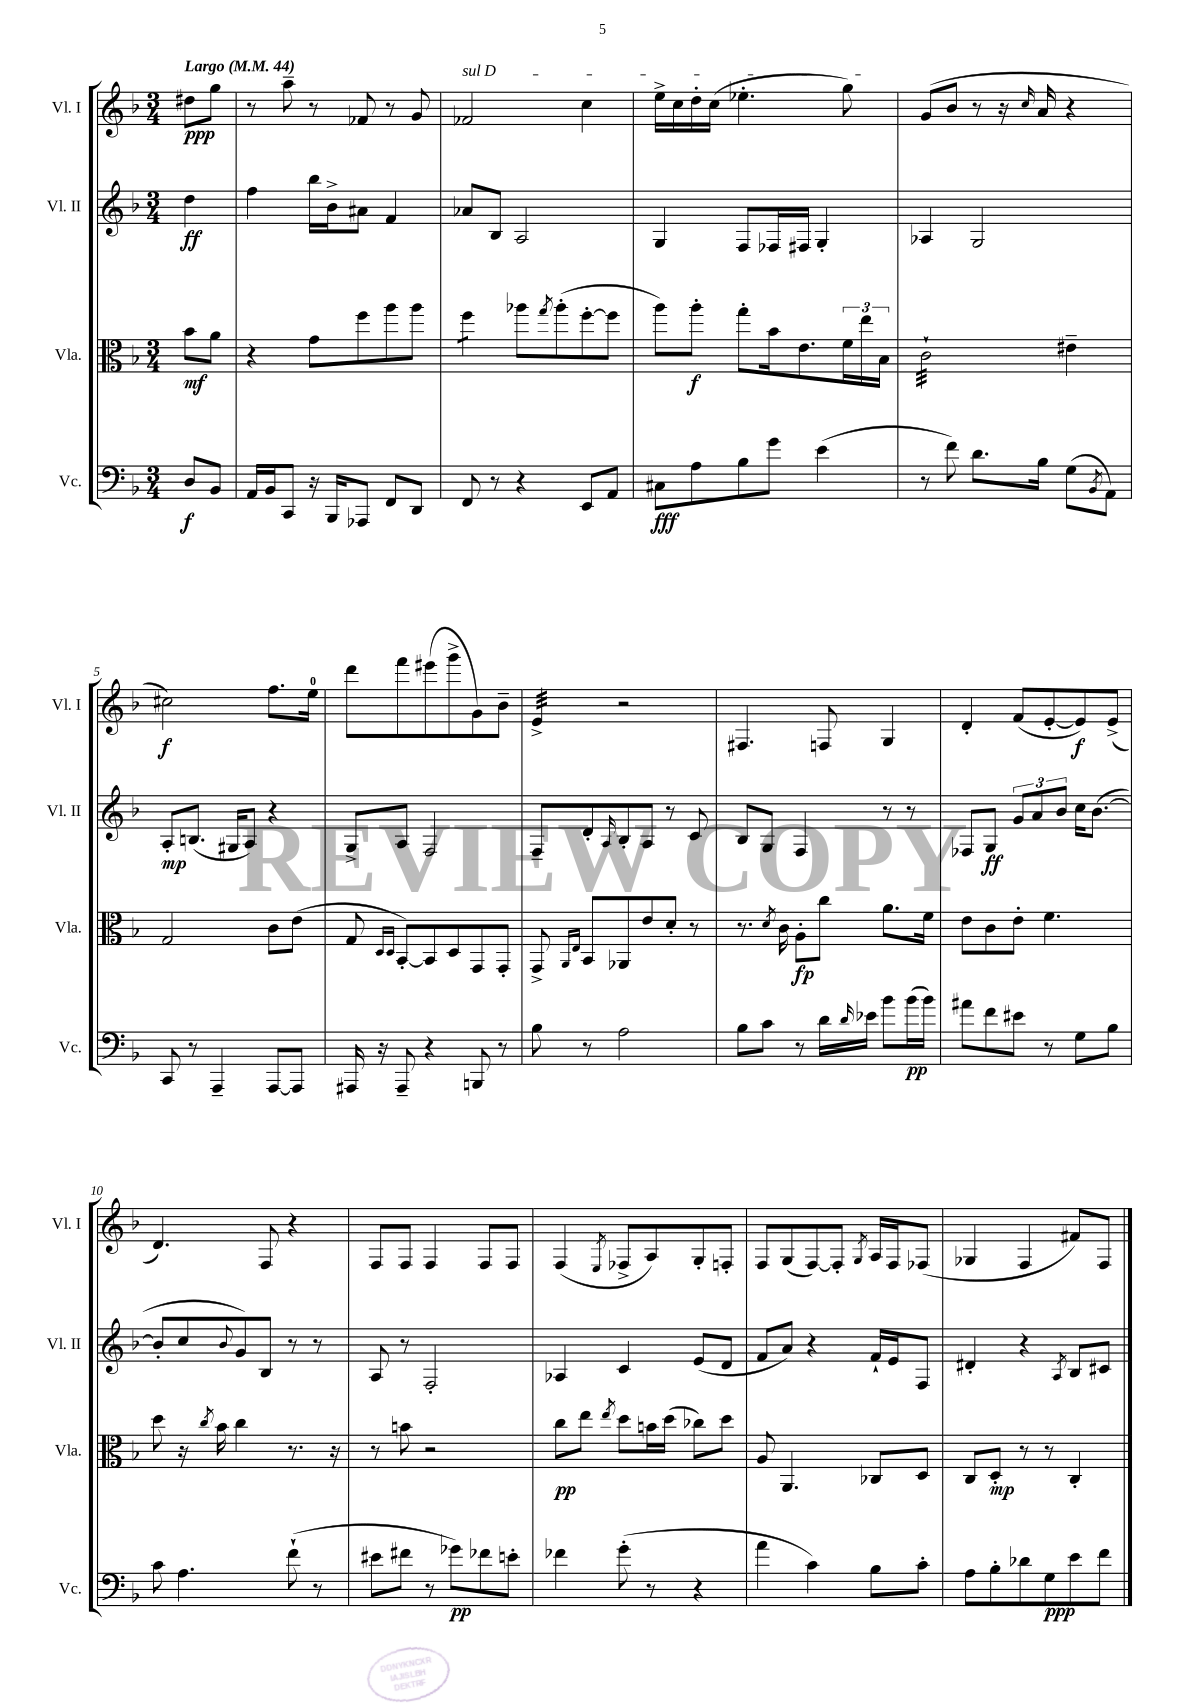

**kern	**kern	**kern	**kern
*staff4	*staff3	*staff2	*staff1
*clefF4	*clefC3	*clefG2	*clefG2
*k[b-]	*k[b-]	*k[b-]	*k[b-]
*M3/4	*M3/4	*M3/4	*M3/4
*MM44	*MM44	*MM44	*MM44
8D	8b-	4dd	8dd#
8BB-	8a	.	8gg
=	=	=	=
16AA	4r	4ff	8r
16BB-	.	.	.
8CC	.	.	8aa~
16r	8g	16bb-	8r
16BBB-	.	16b-^	.
8AAA-	8ff	8a#	8f-
8FF	8aa	4f	8r
8DD	8aa	.	8g
=	=	=	=
8FF	4ff	8a-	2f-
8r	.	8B-	.
4r	8aa-	2A	.
.	8qgg	.	.
.	(8aa-'	.	.
8EE	[8ff'	.	4cc
8AA	8ff]	.	.
=	=	=	=
8C#	8aa)	4G	16ee^
.	.	.	16cc
8A	8aa'	.	16dd'
.	.	.	(16cc
8B-	8gg'	8F	4.ee-'
8g	16b-	16F-	.
.	8.e	16F#	.
(4e	.	4G'	.
.	24f	.	8gg)
.	24ee	.	.
.	24B-	.	.
=	=	=	=
8r	2c`	4A-	(8g
8f)	.	.	8b-
8.d	.	2G	8r
.	.	.	16r
.	.	.	16qqcc
16B-	.	.	16a
(8G	4e#~	.	4r
8qBB-	.	.	.
8AA)	.	.	.
=	=	=	=
8CC	2G	8A'	2cc#)
8r	.	(8.B	.
4AAA~	.	.	.
.	.	16G#	.
.	.	8A)	.
[8AAA	8c	4r	8.ff
8AAA]	(8e	.	.
.	.	.	16ee
=	=	=	=
16AAA#	8G	8G^	8ddd
16r	.	.	.
.	16qqD	.	.
.	16qqD	.	.
8AAA#~	[8BB-')	8A	8fff
4r	8BB-]	2F	(8eee#
.	8D	.	8ggg^
8BBB	8GG	.	8g)
8r	8GG'	.	8b-~
=	=	=	=
8B-	8GG^	8F~	4e^
.	16qqAA	.	.
.	16qqE	.	.
8r	8BB-	8d'	.
.	.	16qqA	.
2A	8AA-	8B-'	2r
.	8e	8A	.
.	8d'	8r	.
.	8r	8c	.
=	=	=	=
8B-	8.r	8B-	4.F#
8c	.	8G	.
.	8qd	.	.
.	16c	.	.
8r	8A'	4F	.
16d	8cc	.	8F
16qqd	.	.	.
16e-	.	.	.
8b-	8.a	8r	4G
(16b-	.	8r	.
16b-)	16f	.	.
=	=	=	=
8a#	8e	8F-	4d'
8f	8c	8G	.
8e#	8e'	12g	(8f
.	.	12a	.
8r	4.f	.	[8e'
.	.	12b-	.
8G	.	16cc	8e])
.	.	([8.b-	.
8B-	.	.	(8e^
=	=	=	=
8c	8dd	8b-']	4.d)
4.A	16r	8cc	.
.	8qcc	.	.
.	16b-	.	.
.	.	8qqb-	.
.	4cc	8g)	.
.	.	8B-	8F
(8f`	8.r	8r	4r
8r	.	8r	.
.	16r	.	.
=	=	=	=
8e#	8r	8A	8F
8f#	8b	8r	8F
8r	2r	2F'	4F
8g-)	.	.	.
8f-	.	.	8F
8e'	.	.	8F
=	=	=	=
4f-	8cc	4A-	(4F
.	8ee	.	.
.	8qee	.	8qE
(8g'	8dd	4c	8F-^
8r	16b	.	8A)
.	(16dd	.	.
4r	8cc-)	(8e	8G'
.	8dd	8d	8F'
=	=	=	=
4a	8A	8f	8F
.	4.AA	8a)	(8G
4c)	.	4r	[8F)
.	.	.	8F']
.	.	.	8qG
8B-	8C-	16f`	16A
.	.	16e	16F
8c'	8D	8F	(8F-
=	=	=	=
8A	8C	4d#'	4G-
8B-'	8D'	.	.
8d-	8r	4r	4F
8G	8r	.	.
.	.	8qA	.
8e	4C'	8B-	8f#)
8f	.	8c#	8F
==	==	==	==
*-	*-	*-	*-
